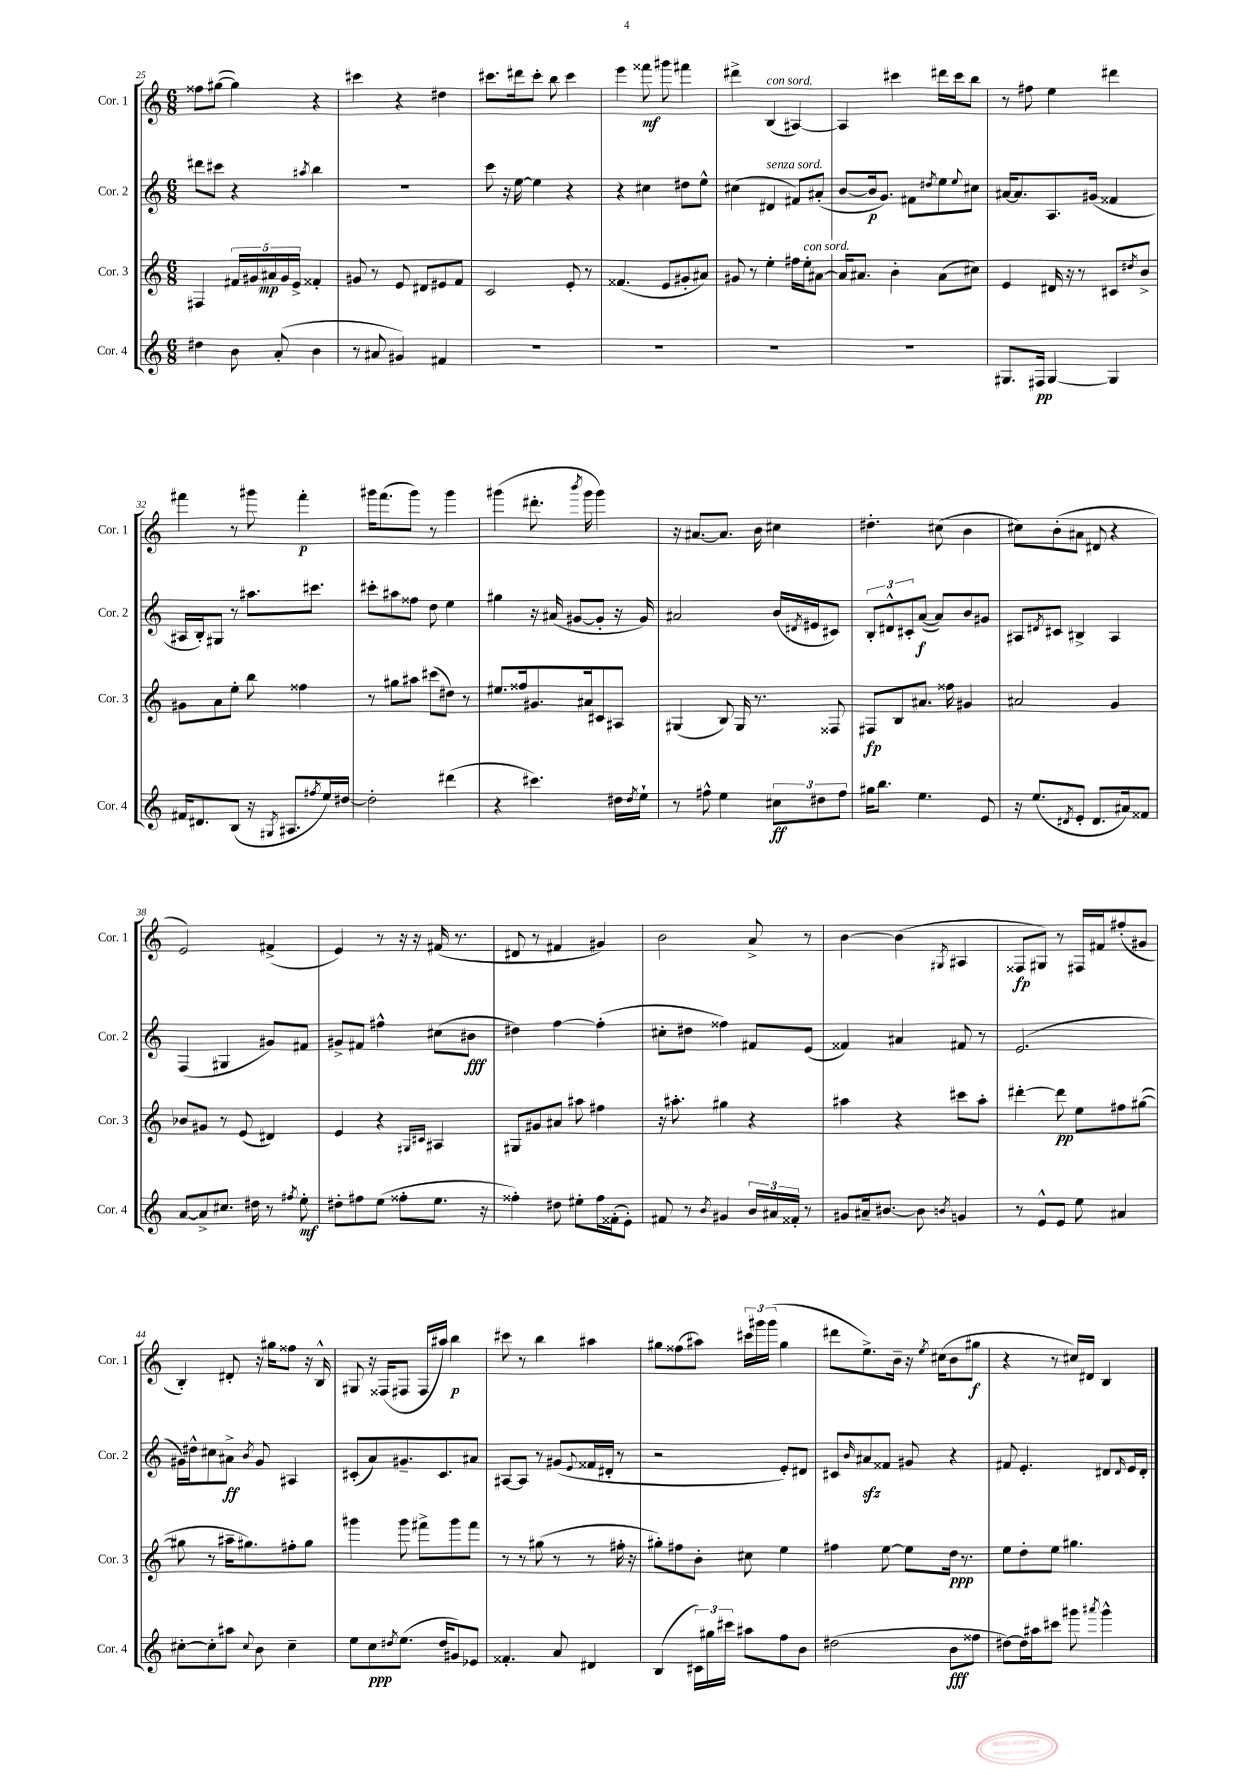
<<
\new StaffGroup <<
\new Staff = "s0" \with { instrumentName = "Cor. 1" shortInstrumentName = "Cor. 1" } {
    \clef treble \key c \major \numericTimeSignature \time 6/8
    fisis''8 gis''8~( gis''4) r4 |
    cis'''4 r4 dis''4 |
    cis'''8. dis'''16 cis'''8-. b''8 cis'''4 |
    e'''4 fisis'''8\mf gis'''8 fis'''4 |
    dis'''4-> b4^\markup { \italic "con sord." }( ais4~) |
    ais4 cis'''4 dis'''16 cis'''16 b''8 |
    r8 fis''8 e''4 dis'''4 |
    fis'''4 r8 gis'''8 fis'''4-.\p |
    gis'''16 f'''8.( gis'''8) r8 gis'''4 |
    gis'''4( dis'''8.-. \acciaccatura { b'''8 } gis'''16 gis'''4) |
    r16 ais'8.~ ais'8. b'16 cis''4 |
    dis''4.-. cis''8( b'4 |
    cis''8) b'8-.( ais'8 dis'8 r4 |
    e'2) fis'4->( |
    e'4) r8 r16 r16 fis'16( r8. |
    dis'8 r8 fis'4 gis'4) |
    b'2 a'8-> r8 |
    b'4~ b'4( \acciaccatura { gis8 } ais4 |
    fisis8\fp gis8) r8 fis16 fis'16 fis''8-.( gis'8 |
    b4-.) dis'8-. r16 gis''16 fisis''8 r16 b16-^ |
    gis8 r16 fisis16( fis8 fis16 ais''16) b''4\p |
    cis'''8 r8 b''4 ais''4 |
    gis''8 fisis''8( ais''8) \tuplet 3/2 { cis'''16 gis'''16 gis'''16( } gis''4 |
    dis'''8 e''8.->) b'16-- r16 \acciaccatura { e''8 } cis''16( b'8 gis''8\f |
    r4 r8 cis''16) dis'16 b4 \bar "|." |
}
\new Staff = "s1" \with { instrumentName = "Cor. 2" shortInstrumentName = "Cor. 2" } {
    \clef treble \key c \major \numericTimeSignature \time 6/8
    dis'''8 cis'''8 r4 \acciaccatura { ais''8 } b''4 |
    R2. |
    c'''8 r16 e''16~ e''4 r4 |
    r4 cis''4 dis''8 e''8-^ |
    cis''4( dis'4^\markup { \italic "senza sord." } fis'8) ais'8-.( |
    b'8~ b'16\p g'8.) fis'8 \acciaccatura { dis''8 } e''8 \appoggiatura { e''8 } cis''8 |
    ais'16~ ais'8. a8. gis'16( fisis'4 |
    ais16 b16-.) gis8 r8 ais''8. cis'''8. |
    cis'''8-. ais''8 fisis''8 d''8 e''4 |
    gis''4 r16 ais'16( gis'8~ gis'8-. r16 gis'16) |
    ais'2 b'16( \acciaccatura { dis'8 } eis'16 cis'8) |
    \tuplet 3/2 { b8-. dis'8-^ cis'8-. } a'8~\f( a'8) b'8 gis'8 |
    ais8 \acciaccatura { dis'8 } cis'8 bis4-> ais4 |
    f4( gis4 gis'8) fis'8 |
    gis'8-> fis'8 fis''4-^ cis''8( bis'8\fff |
    dis''4) f''4~ f''4-.( |
    cis''8-. dis''8 fisis''4) fis'8 e'8( |
    fisis'4) ais'4 fis'8 r8 |
    e'2.( |
    gis'16) dis''16-^ cis''8 ais'8->\ff \acciaccatura { b'8 } gis'8 ais4 |
    cis'8-.( a'8) gis'8.-- cis'8. ais'8 |
    ais8~ ais8 r8 gis'8( \appoggiatura { e'8 } fisis'16 dis'16-. r8 |
    r2 e'8-.) dis'8 |
    cis'8 \grace { b'16 } ais'8\sfz fisis'8 gis'8 r4 |
    fis'8 e'4.-. dis'8 \grace { dis'16 } e'16 dis'16-. \bar "|." |
}
\new Staff = "s2" \with { instrumentName = "Cor. 3" shortInstrumentName = "Cor. 3" } {
    \clef treble \key c \major \numericTimeSignature \time 6/8
    fis4 \tuplet 5/4 { fis'16 gis'16 ais'16\mp gis'16 e'16-> } fisis'4-. |
    gis'8 r8 e'8 dis'8 eis'8 f'8 |
    c'2 e'8-. r8 |
    fisis'4.( e'8 gis'8-. ais'8) |
    gis'8 r8 e''4-. fis''16 e''16-.^\markup { \italic "con sord." } ais'8~ |
    ais'16 ais'8. b'4-. ais'8( cis''8) |
    e'4 dis'16 r16 r8 cis'8 \acciaccatura { dis''8 } b'8-> |
    gis'8 a'8 e''8-. b''8 fisis''4 |
    r8 gis''8 ais''8 cis'''8( dis''8) r8 |
    eis''8. fisis''16 gis'8. ais'16 cis'8 ais8 |
    gis4( b8) gis16 r8. fisis8 |
    fis8\fp b8 ais'8. fisis''16 gis'4 |
    ais'2 g'4 |
    bes'8 gis'8 r8 e'8( dis'4) |
    e'4 r4 \grace { gis16 cis'16 } ais4 |
    gis8 gis'8 ais'8 ais''8 fis''4 |
    r16 ais''8.-. gis''4 r4 |
    ais''4 r4 cis'''8 ais''8-. |
    dis'''4~-. dis'''8\pp e''8 fis''8 gis''8~( |
    gis''8 r8 ais''16-- gis''8.) fis''8-. gis''8 |
    gis'''4 gis'''8 fis'''8-> gis'''8 fis'''8 |
    r8 r8 gis''8( r8 r8 fis''16-. r16 |
    gis''8-.) fis''8 b'8-. cis''8 e''4 |
    fis''4 e''8~ e''8 d''16\ppp r8. |
    e''8 d''8-. e''8 gis''4. \bar "|." |
}
\new Staff = "s3" \with { instrumentName = "Cor. 4" shortInstrumentName = "Cor. 4" } {
    \clef treble \key c \major \numericTimeSignature \time 6/8
    dis''4 b'8 a'8-.( b'4 |
    r8 ais'8 gis'4) fis'4 |
    R2. |
    R2. |
    R2. |
    R2. |
    gis8. fis16\pp gis4~ gis4 |
    fis'16 dis'8. b8( r16 \acciaccatura { gis8 } ais8. \acciaccatura { fis''8 } e''16) dis''16~ |
    dis''2-. dis'''4( |
    r4 cis'''4.) dis''16 \acciaccatura { dis''8 } e''16-! |
    r8 fis''8-^ e''4 \tuplet 3/2 { cis''8\ff dis''8 fis''8 } |
    gis''16 b''8. e''4. e'8 |
    r16 e''8.( \acciaccatura { dis'8 } e'8-. dis'8. ais'16) fisis'8 |
    a'8~ a'8-> cis''8. dis''16 r8 \acciaccatura { fis''8 } e''8-.\mf |
    dis''8-. fis''8 e''8( fisis''8-. e''8. r16 |
    fisis''4-.) dis''8 eis''8-. fisis''16 fisis'16-.( e'8-.) |
    fis'8 r8 \acciaccatura { b'8 } gis'4 \tuplet 3/2 { b'16 ais'16 fisis'16-. } r8 |
    gis'8 ais'16-- bis'8.~ bis'8 \acciaccatura { b'8 } g'4 |
    r8 e'8-^ e'8 e''8 ais'4 |
    cis''8~-. cis''8-. ais''8 \appoggiatura { cis''8 } b'8 cis''4-- |
    e''8 c''8\ppp \acciaccatura { dis''8 } e''8.( dis''16 gis'8) ees'8 |
    fisis'4.-. a'8 dis'4 |
    b4( \tuplet 3/2 { cis'16) gis''16 cis'''16 } ais''8 f''8 b'8 |
    dis''2( b'8\fff fisis''8 |
    dis''8~) dis''16 ais''16 cis'''8 gis'''8 \acciaccatura { ais'''8 } gis'''4-^ \bar "|." |
}
>>
>>
\layout { \context { \Score currentBarNumber = #25 } }
